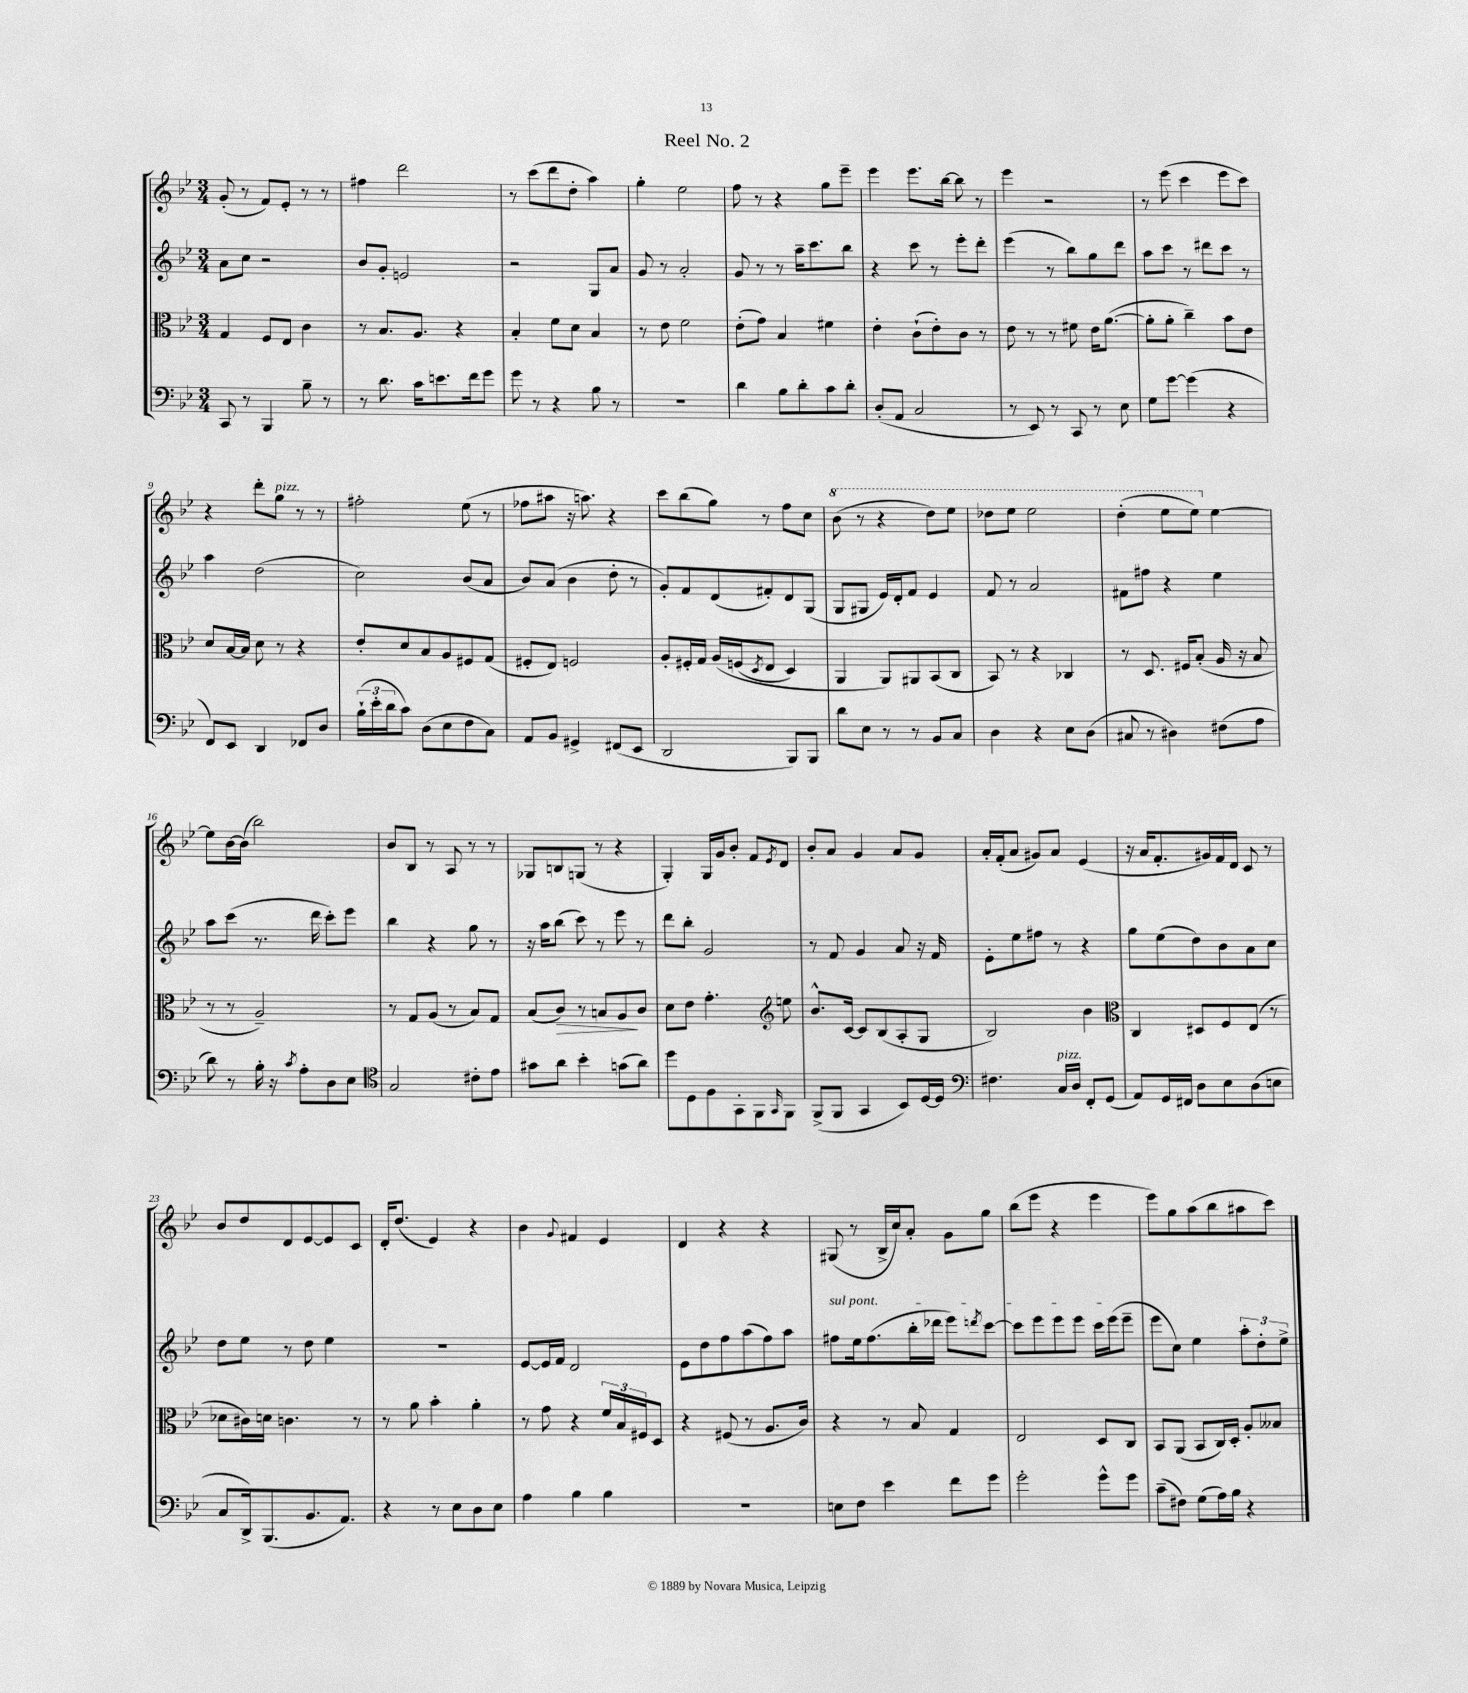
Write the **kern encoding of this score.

**kern	**kern	**kern	**kern
*staff4	*staff3	*staff2	*staff1
*clefF4	*clefC3	*clefG2	*clefG2
*k[b-e-]	*k[b-e-]	*k[b-e-]	*k[b-e-]
*M3/4	*M3/4	*M3/4	*M3/4
8CC/	4G/	8a\L	(8g'/
8r	.	8cc\J	8r
4BBB-/	8F/L	2r	8f/L)
.	8E-/J	.	8e-'/J
8B-~\	4c\	.	8r
8r	.	.	8r
=	=	=	=
8r	8r	8b-/L	4ff#\
8.d\	8.B-/L	8g'/J	.
.	.	2e/	2ddd\
16c\LK	8.A/J	.	.
8.e\	.	.	.
.	4r	.	.
16f\k	.	.	.
8g\J	.	.	.
=	=	=	=
8g\	4B-'/	2r	8r
8r	.	.	(8ccc\L
4r	8f\L	.	8ddd\
.	8d\J	.	8dd'\J
8B-\	4B-/	8G/L	4aa\)
8r	.	8a/J	.
=	=	=	=
2.r	8r	8g/	4gg'\
.	8e-\	8r	.
.	2f\	2a'/	2ee-\
=	=	=	=
4d\	(8e-'\L	8g/	8ff\
.	8g\J)	8r	8r
8B-\L	4B-/	8r	4r
8d'\	.	16aa~\LK	.
.	.	8.ccc\	.
8c\	4f#\	.	8gg\L
8d'\J	.	8bb-\J	8eee-~\J
=	=	=	=
(8D'/L	4e-'\	4r	4eee-\
8AA/J	.	.	.
2C/	(8c`\L	8ccc\	8.eee-\L
.	8e-'\)	8r	.
.	.	.	[16bb-\Jk
.	8c\J	8eee-'\L	8bb-\]
.	8r	8ddd'\J	8r
=	=	=	=
8r	8e-\	(4eee-\	4eee-\
8EE-/)	8r	.	.
8r	8r	8r	2r
8CC/	8f#\	8bb-\L)	.
8r	16e-\LK	8gg\	.
.	([8.a\J	.	.
8E-\	.	8ddd\J	.
=	=	=	=
8G\L	8a'\]L	8aa\L	8r
[8g\J	8a'\J	8ccc\J	(8eee-\
(4g\]	4cc~\)	8r	4ccc\
.	.	8ddd#\L	.
4r	8b-\L	8ccc\J	8eee-\L
.	8e-\J	8r	8ccc\J)
=	=	=	=
8FF/L)	8d/L	4aa\	4r
8EE-/J	[16B-/L	.	.
.	16B-/]JJ	.	.
4DD/	8d\	(2dd\	8ddd'\L
.	8r	.	8gg\J
8FF-/L	4r	.	8r
8D/J	.	.	8r
=	=	=	=
(24B-`\LL	8e-'/L	2cc\)	2ff#'\
24e-'\	.	.	.
24d\J	.	.	.
8c\J)	8d/	.	.
(8D\L	8B-/	.	.
8E-\	8A/	.	.
8F\	8F#/	(8b-/L	(8ee-\
8C\J)	(8G/J	8a/J	8r
=	=	=	=
8AA/L	8F#'/L	8b-/L)	8ff-\L
8BB-/J	8E-/J)	(8a/J	8aa#\J
4GG#^/	2F/	4b-\	16r
.	.	.	8.aa\)
(8FF#/L	.	8dd'\	4r
8EE-/J	.	8r	.
=	=	=	=
2DD/	8A'/L	8g'/L)	8ccc\L
.	16F#'/L	8f/	(8bb-\
.	16G/JJ	.	.
.	&(16A/LL	(8d/	8gg\J)
.	(16F/J	.	.
.	8qD/	.	.
.	8E-/J	8f#'/)	8r
8BBB-/L)	4D/)	8d/	8ff\L
8BBB-/J	.	(8G/J	8cc\J
=	=	=	=
8d\L	4AA/	8G/L	(8bb-\
8E-\J	.	8G#/J	8r
8r	8AA/L&)	16e-/LL)	4r
.	.	16d'/J	.
8r	8AA#/	8f/J	.
8BB-/L	(8BB-/	4e-/	8ddd\L)
8C/J	8C/J	.	8eee-\J
=	=	=	=
4D\	8BB-/)	8f/	8ddd-\L
.	8r	8r	8eee-\J
4r	4r	2a/	2eee-\
8E-\L	4C-/	.	.
(8D\J	.	.	.
=	=	=	=
8C#/	8r	8f#\L	(4ddd'\
8r	8.D/	8ff#\J	.
4D#\)	.	4r	8eee-\L
.	16F#/LK	.	.
.	(8B-'/J	.	8eee-\J)
(8F#\L	16A/	4ee-\	[4ee-\
.	16r	.	.
8A\J	8B-/	.	.
=	=	=	=
8d\)	8r	8aa\L	8ee-\]L
8r	8r	(8ccc\J	[16b-\L
.	.	.	(16b-\]JJ
16B-'\	2A~/)	8.r	2bb-\)
16r	.	.	.
8qc/	.	.	.
8A'\L	.	.	.
.	.	16ddd\	.
8D\	.	8ccc'\L)	.
8E-\J	.	8eee-\J	.
=	=	=	=
*clefC4	*	*	*
2G/	8r	4bb-\	8b-/L
.	8G/L	.	8B-/J
.	(8A/J	4r	8r
.	8r	.	8A/
8c#'\L	8B-/L)	8gg\	8r
8e-\J	8G/J	8r	8r
=	=	=	=
8g#\L	(8B-/L	16r	8G-/L
.	.	16aa\LK	.
8a\J	8c/J)	(8bb-\J	8B/
4b-'\	8r	8ccc\)	(8G/J
.	8B/L	8r	8r
(8g\L	8A/	8eee-\	4r
8a\J)	8c/J	8r	.
=	=	=	=
8dd\L	8d\L	8ddd\L	4G'/)
8D\	8e-\J	8bb-'\J	.
8F\	4.g'\	2g/	16G/LL
.	.	.	16g/J
8GG'\	.	.	8b-'/J
8FF\	.	.	8f/L
*	*clefG2	*	*
16qqGG/	.	.	8qe-/
8FF\J	8ee\	.	8d/J
=	=	=	=
(8FF^/L	8.b-^^/L	8r	8b-'/L
8FF/J	.	8f/	8a/J
.	[16c/Jk	.	.
4GG/	8c/]L	4g/	4g/
.	(8B-/	.	.
8BB-/L)	8A'/	8a/	8a/L
[16D/L	8G/J	16r	8g/J
16D/]JJ	.	16f/	.
=	=	=	=
*clefF4	*	*	*
4.F#\	2B-/)	8e-'\L	16a'/LL
.	.	.	(16f'/J
.	.	8ee-\	8a/J
.	.	8ff#\J	8g#/L)
16C/LL	.	8r	8a/J
16D/JJ	.	.	.
8FF'/L	4b-\	4r	(4e-/
(8GG/J	.	.	.
=	=	=	=
*	*clefC3	*	*
8AA/L)	4C/	8gg\L	16r
.	.	.	16a/LK
16GG/L	.	(8ee-\	8.f'/
16FF#/JJ	.	.	.
8D\L	8D#/L	8dd\)	.
.	.	.	16g#/L)
8E-\	8F/	8b-\	16f/
.	.	.	16d/JJ
(8D\	(8E-/J	8a\	8c/
8E\J	8r	8cc\J	8r
=	=	=	=
8C/L	8d-\L	8dd\L	8b-/L
16DD^/k)	16c#\L)	8ee-\J	8dd/
(8.BBB-/	16d\JJ	.	.
.	4.c\	8r	8d/
8.BB-/	.	8dd\	[8e-/
.	.	4ee-\	8e-/]
8.AA/J)	.	.	.
.	8r	.	8c/J
=	=	=	=
4r	8r	2.r	16d'/LK
.	.	.	(8.dd/J
.	8a\	.	.
8r	4b-'\	.	4e-/)
8E-\L	.	.	.
8D\	4a'\	.	4r
8E-\J	.	.	.
=	=	=	=
4A\	8r	[8e-/L	4b-\
.	8g\	16e-/]L	.
.	.	16f/JJ	.
.	.	.	8qqg/
4B-\	4r	2d/	4f#/
4B-\	24f/LL	.	4e-/
.	24B-/	.	.
.	24F#/J	.	.
.	8D/J	.	.
=	=	=	=
2.r	4r	8e-\L	4d/
.	.	8dd\	.
.	(8F#/	8ff\	4r
.	8r	(8aa\	.
.	8.A/L	8ff\)	4r
.	.	8aa\J	.
.	16c/Jk)	.	.
=	=	=	=
8E\L	4r	8ff#\L	(8G#/
8F\J	.	16ee-\k	8r
.	.	(8.ff#\	.
4e-\	8r	.	16B-^/LL
.	.	.	16cc/J)
.	8B-/	16bb-'\L	8a'/J
.	.	16ddd-\JJ	.
8f\L	4G/	8eee-\L)	8g\L
.	.	8qddd/	.
8g\J	.	[8ccc\J	8gg\J
=	=	=	=
2g'\	2E-/	8ccc\]L	(8bb-\L
.	.	8eee-\	8eee-\J
.	.	8eee-\	4r
.	.	8eee-\J	.
8g^^\L	8D/L	16ccc\LL	4eee-\
.	.	(16eee-\J	.
8g\J	8C/J	8eee-~\J	.
=	=	=	=
(8c~\L	8BB-/L	8eee-\L	8eee-\L)
8F#\J)	(8AA/J	8cc\J)	8gg\
(8G\L	8BB-/L	4ee-\	(8aa\
16A\L)	16C/L)	.	8bb-\
16B-\JJ	16D'/JJ	.	.
4r	8A'/L	12aa'\L	8aa#\
.	.	12dd'\	.
.	8B--/J	.	8ccc\J)
.	.	12ee-^\J	.
==	==	==	==
*-	*-	*-	*-
